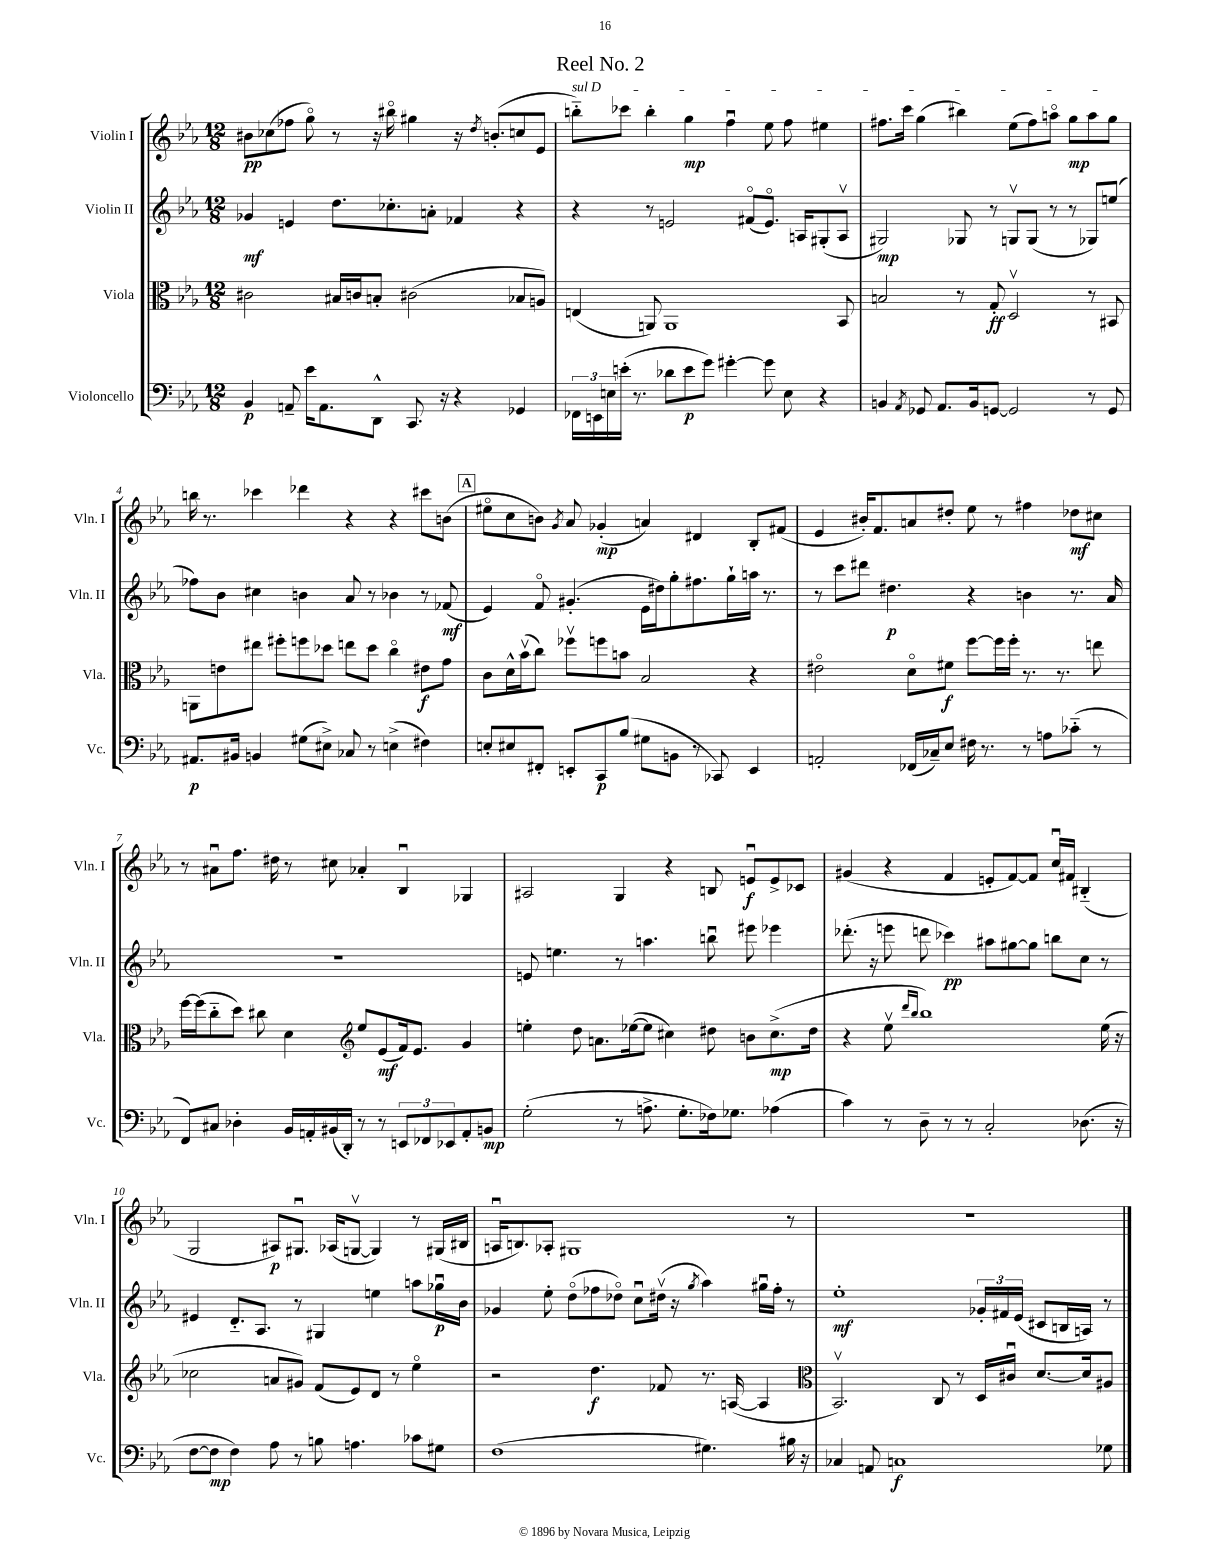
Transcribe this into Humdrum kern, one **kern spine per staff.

**kern	**kern	**kern	**kern
*staff4	*staff3	*staff2	*staff1
*clefF4	*clefC3	*clefG2	*clefG2
*k[b-e-a-]	*k[b-e-a-]	*k[b-e-a-]	*k[b-e-a-]
*M12/8	*M12/8	*M12/8	*M12/8
4BB-	2c#	4g-	8b#
.	.	.	(8cc-
8AA~	.	4e	8ff-
16e-	.	.	8ggo)
8.AA	.	.	.
.	16B#	8.dd	8r
.	16c	.	.
8DD^^	8B'	.	16r
.	.	8.cc-'	16bb#o
8.CC	(2c#	.	4gg#
.	.	8a'	.
16r	.	.	.
4r	.	4f-	16r
.	.	.	8qdd
.	.	.	(8.b'
4GG-	8B-	4r	8cc
.	8A)	.	8e-
=	=	=	=
24FF-	(4E	4r	8bb'~)
24EE	.	.	.
24E	.	.	.
(16e'	.	.	8ccc-
8.r	.	.	.
.	8AA)	8r	4bb'
8d-	1AA	2e	.
8e	.	.	4gg
8g)	.	.	.
[4g#'	.	.	4ffu
.	.	(8f#o	.
8g#]	.	8.eo)	8ee-
8E	.	.	8ff
.	.	16A	.
4r	.	(8G#'	4ee#
.	8BB-	8Av	.
=	=	=	=
4BB	2B	2G#)	8.ff#
.	.	.	16ccc
8qAA-	.	.	.
8GG-	.	.	(4gg
8.AA-	.	.	.
.	8r	8G-	4bb#)
16BB	.	.	.
[8GG	8G'	8r	.
2GG]	2Dv	8Gv	(8ee-
.	.	(8G	8ff#)
.	.	8r	8aao
.	.	8r	8gg
8r	8r	8G-)	8aa
8GG	8BB#	(8ee	8gg
=	=	=	=
8.AA#	8AA	8ff-)	16bb
.	.	.	8.r
.	8e	8b-	.
16BB#	.	.	.
4BB	8ee#	4cc#	4ccc-
.	8ff#'	.	.
(8G#	8ff	4b	4ddd-
8E#^)	8dd-	.	.
8C-	8ee	8a-	4r
8r	8dd-	8r	.
(4E^	4cco	4b-	4r
4F#)	8e#	8r	8ccc#
.	8g	(8f-	(8b
=	=	=	=
8E'	8c	4e-)	8ee#o
8E#	16d^^	.	8cc
.	(16b-v	.	.
8FF#'	8cc)	8fo	8b)
.	.	.	8qg
8EE'	8ff-v	(4.g#'	8a-
8CC	8ff	.	(4g-'
(8B-	8b	.	.
8G#	2B-	16e-	4a)
.	.	16dd#)	.
8BB	.	8gg'	.
8r	.	8.ff#	4d#
8CC-)	.	.	.
.	.	16gg`	.
4EE	4r	16aa	8B-'
.	.	8.r	.
.	.	.	(8f#
=	=	=	=
2AA'	2e#o	8r	4e-
.	.	8ccc	.
.	.	8ddd#	16b#')
.	.	.	8.f
.	.	4.dd#	.
(16FF-	8do	.	8a
16C-~)	.	.	.
8E-	8f#	.	8dd#'
16F#	[8ff	4r	8ee-
8.r	.	.	.
.	16ff]	.	8r
.	16ff'	.	.
8r	8.r	4b	4ff#
8A	.	.	.
.	8.r	.	.
(8c-'~	.	8.r	8dd-
8r	8ee	.	8cc#
.	.	16a-	.
=	=	=	=
8FF)	[16ff	1.r	8r
.	(16ff]	.	.
8C#	8cc'~	.	8a#u
4D-'	8dd)	.	8.ff
.	8cc#	.	.
.	.	.	16dd#
16BB-	4d	.	8r
16AA'	.	.	.
(16BB#	.	.	8cc#
16DD')	.	.	.
*	*clefG2	*	*
8r	8ee-	.	4a-'
8r	(8e-	.	.
12EE	16f)	.	4B-u
.	8.e-	.	.
12FF-	.	.	.
12EE-	.	.	.
8AA'	4g	.	4G-
8BB	.	.	.
=	=	=	=
(2G'	4ee'	8e	2A#
.	.	4.ee	.
.	8dd	.	.
.	8.a	.	.
8r	.	8r	4G
.	([16ee-	.	.
8.A^	8ee-]	4.aa	.
.	4cc#)	.	4r
8.G'	.	.	.
16F-)	8dd#	8bbu	8B
8.G-	.	.	.
.	8b	8eee#	8eu
(4A-	(8.cc#^	4eee-	8e^
.	.	.	8c-
.	16dd#	.	.
=	=	=	=
4c)	4r	(8.ddd-'	(4g#
.	.	16r	.
8r	8ee-v	8eee	4r
.	16qqddd	.	.
.	16qqbb-	.	.
8D~	1bb-)	8ddd	.
8r	.	4ccc-)	4f
8r	.	.	.
2C'	.	8aa#	8e'
.	.	[8gg#	[8f)
.	.	8gg#]	8f]
.	.	8bb	16ccu
.	.	.	16f#
(8.D-	.	8cc	(4B#'~
.	(16ee-	8r	.
16r	16r	.	.
=	=	=	=
[8F	2cc-	4e#	2G
8F]	.	.	.
4F)	.	8.d'~	.
.	.	8.A-	.
8A-	8a	.	8A#)
8r	8g#)	8r	8.G#u
8B	(8f	4G#	.
.	.	.	(16A-
4.A	8e-)	.	[8Gv
.	8d	4ee	4G])
.	8r	.	.
8c-	4ee-o	8aa	8r
8G#	.	16gg-u	(16G#
.	.	16b-	16B#
=	=	=	=
(1F	2r	4g-	16Au
.	.	.	8.B)
.	.	8ee-'	8A-'
.	.	(8ddo	1G#
.	4.dd	8ff-	.
.	.	8dd-o)	.
.	.	8ccu	.
.	8f-	(16dd#v	.
.	.	16r	.
.	.	8qgg	.
4.G#)	8.r	4aa-)	.
.	([16A	.	.
.	4A]	16gg#u	.
.	.	16ff-'	.
16B#	.	8r	8r
16r	.	.	.
=	=	=	=
*	*clefC3	*	*
4C-	2.BB-v)	1ee-'	1.r
8AA	.	.	.
1C	.	.	.
.	8C	.	.
.	8r	.	.
.	16D	24g-'	.
.	.	24f#	.
.	16c#u	.	.
.	.	(24e-	.
.	[8.d	8c#	.
.	.	16B	.
.	16d]	16A)	.
8G-	8A#	8r	.
==	==	==	==
*-	*-	*-	*-
